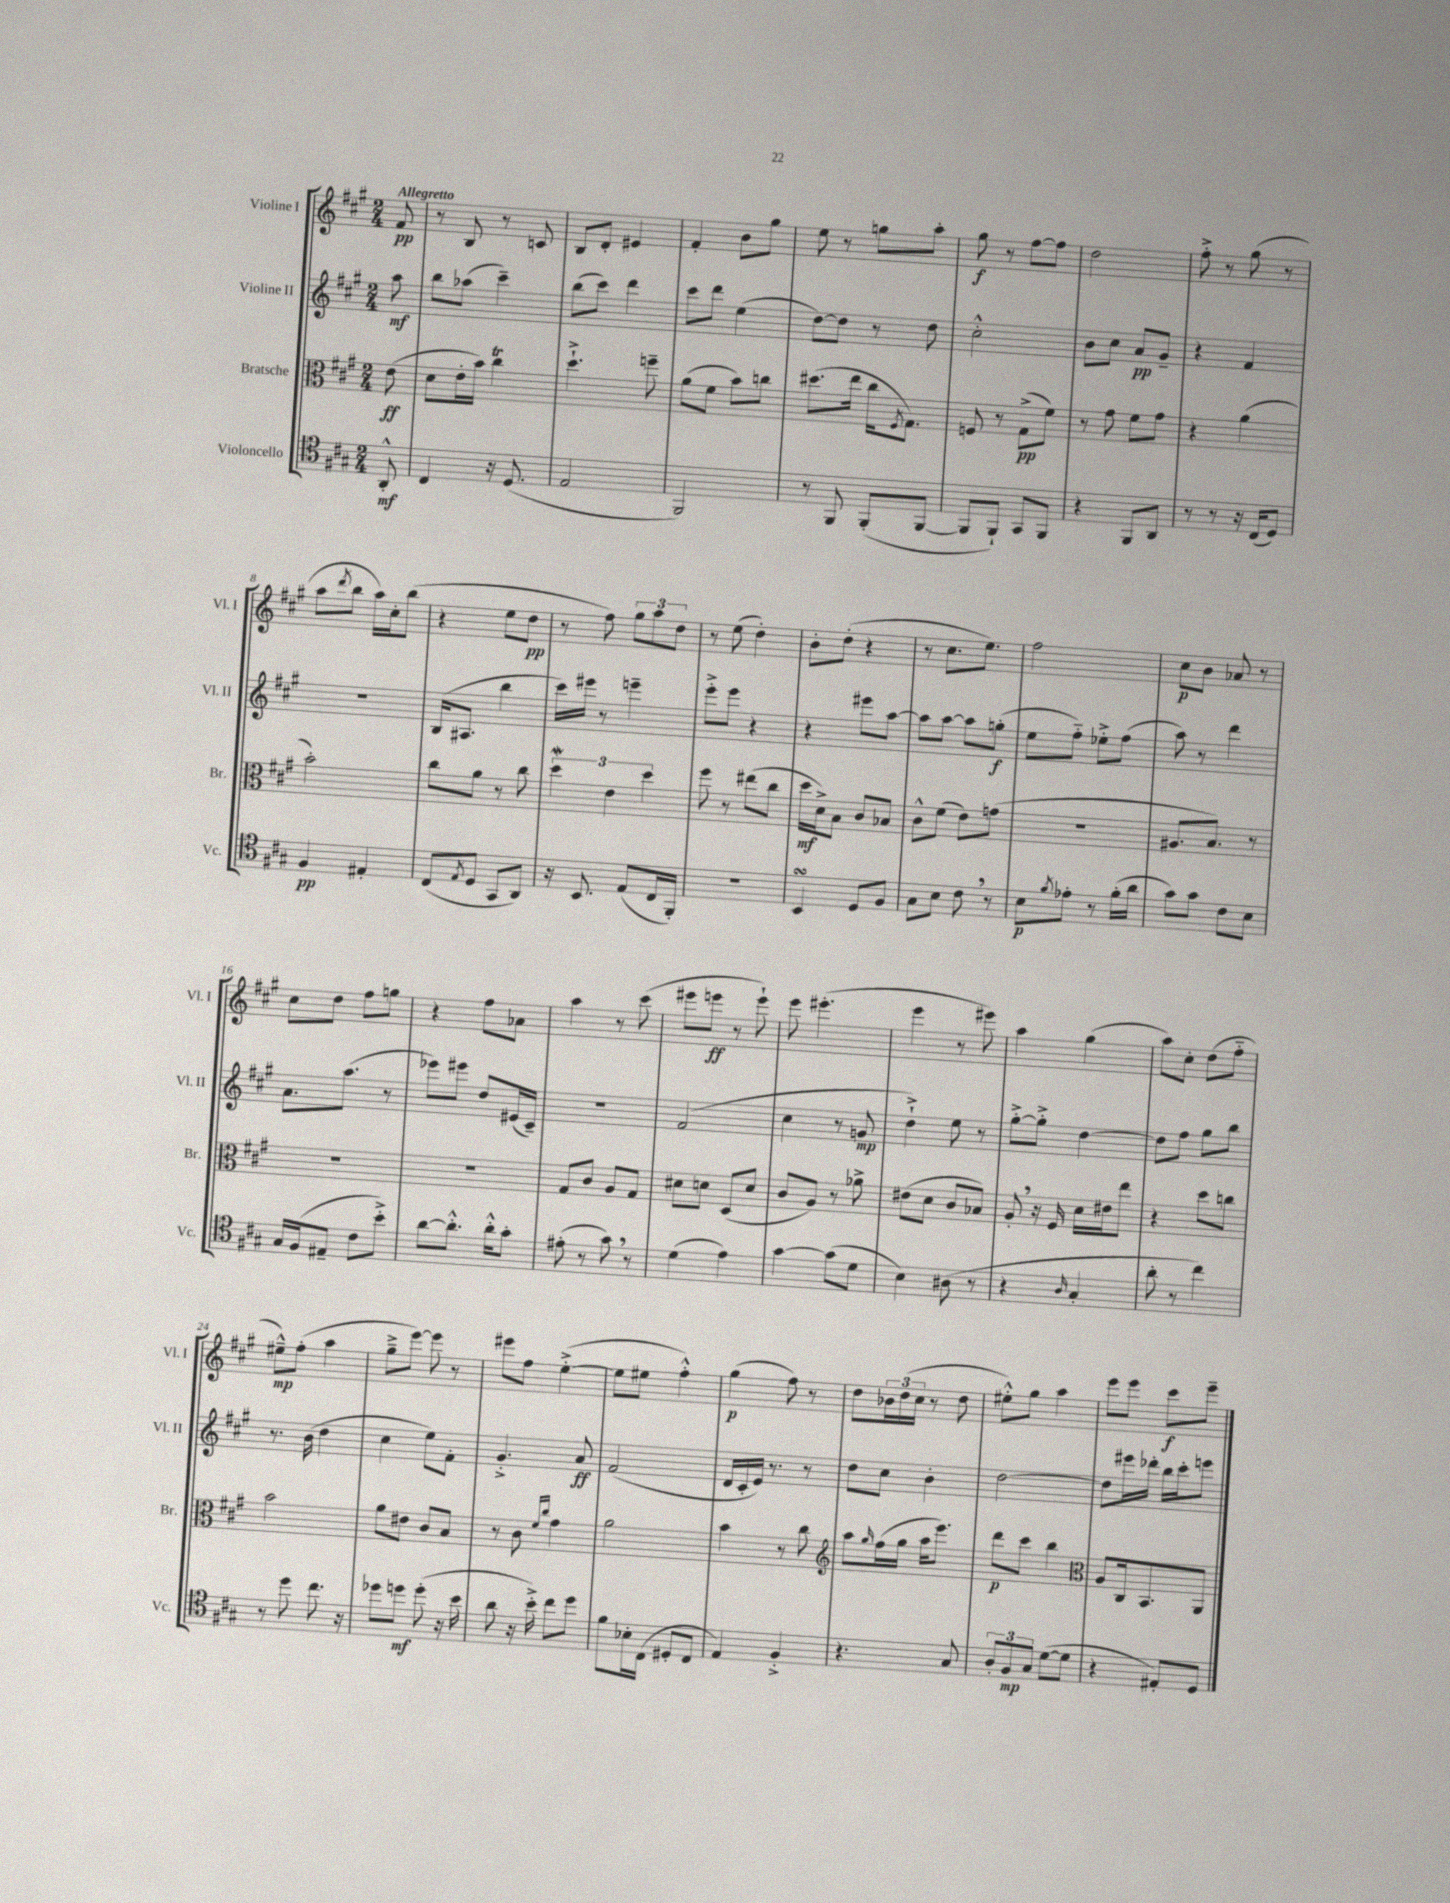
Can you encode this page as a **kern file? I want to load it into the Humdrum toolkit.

**kern	**kern	**kern	**kern
*staff4	*staff3	*staff2	*staff1
*clefC4	*clefC3	*clefG2	*clefG2
*k[f#c#g#]	*k[f#c#g#]	*k[f#c#g#]	*k[f#c#g#]
*M2/4	*M2/4	*M2/4	*M2/4
8AA'^^/	(8e\	8aa\	8f#/
=	=	=	=
4C#/	8d\L	8bb\L	8r
.	16e'\L	(8aa-\J	8B/
.	16b\JJ)	.	.
16r	4cc#\	4ccc#~\)	8r
(8.D/	.	.	.
.	.	.	8c/
=	=	=	=
2E/	4.dd`^\	(8bb\L	8B/L
.	.	8ccc#\J)	8d'/J
.	.	4ddd\	4e#/
.	8ff~\	.	.
=	=	=	=
2FF#/)	(8a\L	8ccc#\L	4f#'/
.	8f#\J	8ddd\J	.
.	8b\L)	(4ee\	8b\L
.	8cc\J	.	8gg#\J
=	=	=	=
8r	(8.dd#\L	[8dd\L)	8ee\
8FF#/	.	8dd\]J	8r
.	16ee\Jk	.	.
(8FF#'/L	16cc#\LK	8r	8gg\L
.	8qF#/	.	.
.	8.G#\J)	.	.
[8FF#/J	.	8dd\	8aa'\J
=	=	=	=
8FF#/]L	8F/	2cc#'^^\	8gg#\
8FF#`/J)	8r	.	8r
8GG#/L	(8G#^\L	.	[8ff#\L
8FF#/J	8f#\J)	.	8ff#\]J
=	=	=	=
4r	8r	8b\L	2dd\
.	8g#\	8cc#\J	.
8FF#/L	8f#\L	8a/L	.
8AA/J	8g#\J	8g#~/J	.
=	=	=	=
8r	4r	4r	8ff#'^\
8r	.	.	8r
16r	(4a\	4f#/	(8gg#\
(16C#/LK	.	.	.
8D/J)	.	.	8r
=	=	=	=
4F#/	2b'\)	2r	8aa\L
.	.	.	8qddd/
.	.	.	8bb\J
4E#'/	.	.	16aa\LL)
.	.	.	16cc#'\J
.	.	.	(8bb\J
=	=	=	=
(8C#/L	8cc#\L	(16B/LK	4r
.	.	8.A#/J	.
8qE/	.	.	.
8D/J	8a\J	.	.
8GG#/L	8r	4bb\	8ee\L
8AA/J)	8cc#\	.	8dd\J
=	=	=	=
16r	6dd\	16ccc#\LL)	8r
8.BB/	.	16eee#\JJ	.
.	.	8r	8ff#\)
.	6e\	.	.
(8E/L	.	4eee~\	12gg#\L
.	6dd\	.	12aa\
16C#/L	.	.	.
.	.	.	12dd\J
16FF#'/JJ)	.	.	.
=	=	=	=
2r	8ff#\	8eee'^\L	8r
.	8r	8eee\J	(8ee\
.	(8ee#\L	4r	4dd'\)
.	8cc#\J	.	.
=	=	=	=
4BB/	16dd\LL	4r	8b'\L
.	16d^\J)	.	.
.	8B\J	.	(8dd'\J
8D/L	8c#/L	8eee#\L	4r
8F#/J	8B-/J	[8aa\J	.
=	=	=	=
8G#\L	8c#^^\L	8aa\]L	8r
8B\J	(8f#\J	[8aa\J	8.cc#\L
8c#\	8e\L)	8aa\]L	.
.	.	.	8.ee\J)
8r	(8g\J	(8gg'\J	.
=	=	=	=
8B\L	2r	8ee\L	2ff#\
8qf#/	.	.	.
8e-'\J	.	8ff#'~\J)	.
8r	.	8ee-'^\L	.
(16f#'\LL	.	(8ff#\J	.
16a\JJ	.	.	.
=	=	=	=
8g#\L)	8.A#/L	8aa\)	8cc#\L
8g#\J	.	8r	8b\J
.	8.B/J)	.	.
8c#\L	.	4ddd\	8a-/
8B\J	8r	.	8r
=	=	=	=
16G#/LL	2r	8.a\L	8cc#\L
(16F#/J	.	.	.
8E#~/J	.	.	8dd\J
.	.	(8.aa\J	.
8c#\L	.	.	8ff#\L
8b'^\J)	.	8r	8gg\J
=	=	=	=
[8a\L	2r	8eee-\L)	4r
8.a'^^\]J	.	8eee#\J	.
.	.	8dd/L	8ff#\L
16a'^^\LK	.	.	.
8g#'\J	.	(16e#/L	8a-\J
.	.	16c#~/JJ)	.
=	=	=	=
(8e#'\	8G#/L	2r	4aa\
8r	8c#/J	.	.
8g#\)	8A/L	.	8r
8r	8G#/J	.	(8ccc#\
=	=	=	=
(4d\	8d#\L	(2f#/	8eee#\L
.	8d\J	.	8eee\J
4e\)	(8D/L	.	8r
.	8d/J	.	8eee`\)
=	=	=	=
[4g#\	8c#/L	4cc#\	8eee\
.	8A/J)	.	(4.eee#'\
(8g#\]L	8r	8r	.
8d\J	8a-^\	8g/	.
=	=	=	=
4B\)	(8e#\L	4dd`^\)	4eee\
.	8d\J	.	.
(8A#\	8c#/L	8ee\	8r
8r	8B-/J)	8r	8eee#\)
=	=	=	=
4r	8A'/	[8gg#'^\L	4aa\
.	16r	8gg#'^\]J	.
.	16F#/	.	.
16qqA/	.	.	.
4G#'/	16d\LL	[4dd\	(4gg#\
.	16e#\J	.	.
.	8ee\J	.	.
=	=	=	=
8a'\	4r	8dd\]L	8aa\L)
8r	.	8ff#\J	8cc#'\J
4cc#\)	8dd\L	8gg#\L	(8dd\L
.	8cc\J	8bb\J	8ff#'~\J
=	=	=	=
8r	2b\	8.r	8ee#~^^\L)
8dd\	.	.	(8ff#'\J
.	.	(16b\	.
8.cc#\	.	4dd\	4aa\
16r	.	.	.
=	=	=	=
8dd-\L	8a\L	4cc#\	8gg#~^\L
8dd\J	8e#\J	.	[8eee\J)
(8dd'\	8c#/L	8ee\L)	8eee\]
16r	8B/J	8f#'\J	8r
16b\	.	.	.
=	=	=	=
8a\	8r	4.g#'^/	8eee#\L
16r	8c#\	.	8ff#\J
16b'^\)	.	.	.
.	16qqf#/LL	.	.
.	16qqcc#/JJ	.	.
8cc#\L	4g#\	.	([4ee'^\
8dd\J	.	8a/	.
=	=	=	=
8f#\L	2a\	(2f#/	8ee\]L
16B-'\L	.	.	8ee#\J
(16C#\JJ	.	.	.
8D#'/L	.	.	4ff#'^^\)
8C#/J	.	.	.
=	=	=	=
4E/)	4b\	16d/LL	(4gg#\
.	.	16c#'/	.
.	.	16e/JJ)	.
.	.	8.r	.
4F#'^/	8r	.	8ff#\)
.	8cc#\	8r	8r
=	=	=	=
*	*clefG2	*	*
4.r	8aa\L	8dd\L	8dd\L
.	16qqgg#/	.	.
.	(16ff#\L	8cc#\J	24b-\L
.	.	.	(24dd\
.	16gg#\JJ	.	.
.	.	.	24cc#\JJ
.	16aa\LK	4b'\	8r
.	8.eee\J)	.	.
8G#/	.	.	8dd\
=	=	=	=
12A'/L	8ddd\L	[2dd\	8ee#'^^\L)
12F#/	.	.	.
.	8ccc#\J	.	8gg#\J
12G#/J	.	.	.
([8d\L	4bb\	.	4aa\
8d\]J	.	.	.
=	=	=	=
*	*clefC3	*	*
4r	8A/L	8dd\]L	8eee\L
.	16C#/k	16eee#\L	8eee\J
.	8.BB/	16ddd-'\JJ	.
8E#'/L)	.	16bb\LL	8ccc#\L
.	.	16ccc#'\J	.
8D/J	8AA/J	8eee\J	8eee~\J
==	==	==	==
*-	*-	*-	*-
